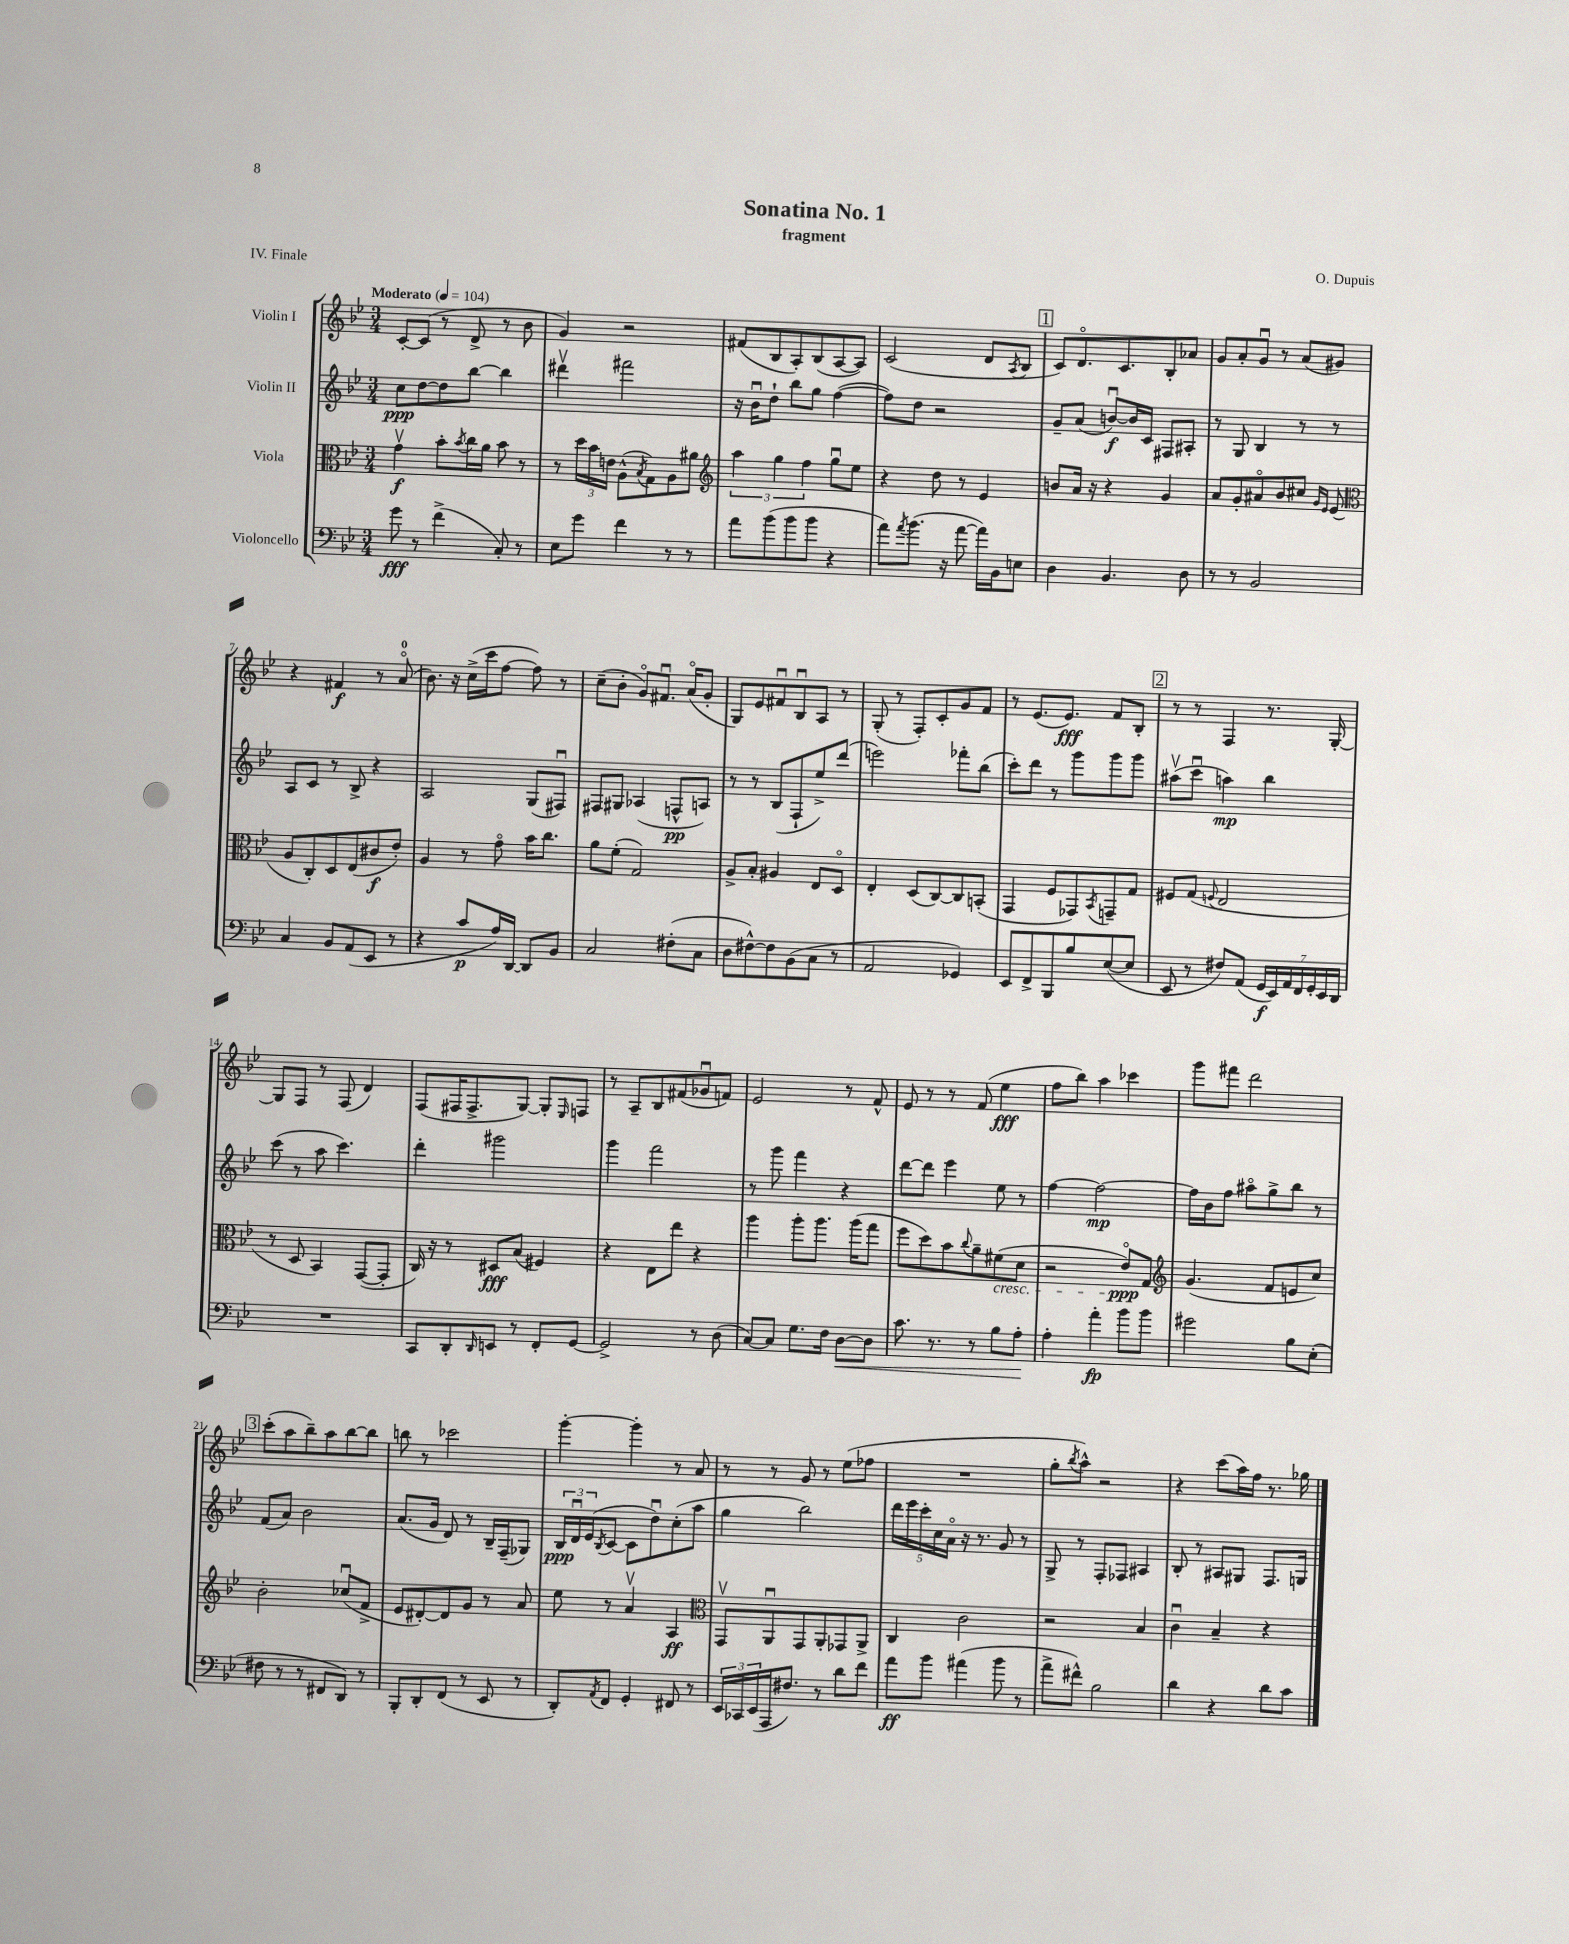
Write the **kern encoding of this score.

**kern	**kern	**kern	**kern
*staff4	*staff3	*staff2	*staff1
*clefF4	*clefC3	*clefG2	*clefG2
*k[b-e-]	*k[b-e-]	*k[b-e-]	*k[b-e-]
*M3/4	*M3/4	*M3/4	*M3/4
*MM104	*MM104	*MM104	*MM104
8g	4gv	8cc	[8c'
8r	.	[8dd	(8c]
(4f^	8b-'	8dd]	8r
.	8qb-	.	.
.	16cc	[8bb-	8d^
.	16a	.	.
8C')	8b-	4bb-]	8r
8r	8r	.	8b-
=	=	=	=
8E-	8r	4ddd#v	4g)
8g	24dd	.	.
.	24b-	.	.
.	24e	.	.
4f	(8A^^	2fff#	2r
.	8qB-	.	.
.	8G)	.	.
8r	8A	.	.
8r	8a#	.	.
=	=	=	=
*	*clefG2	*	*
8a	6aa	16r	(8f#
.	.	16b-u	.
(8b-	.	8dd`	8B-
.	6gg	.	.
8b-	.	8bb-	8A')
.	6ff	.	.
8b-	.	8gg	(8B-
4r	8ggu	([4ff	[8A
.	8ee-	.	8A])
=	=	=	=
8a)	4r	8ff])	(2c
8qa	.	.	.
(8.b-	.	8dd	.
.	8dd	2r	.
16r	.	.	.
[8a	8r	.	.
16a])	4e-	.	8d
16BB-	.	.	.
.	.	.	8qA
8E	.	.	8B-
=	=	=	=
4D	8b	8g~	8c)
.	16a	(8a	8.do
.	16r	.	.
4.BB-	4r	[8bu)	.
.	.	.	8.c
.	.	16b]	.
.	.	16c	.
.	4g	8F#	8B-'
8D	.	8A#'	8a-
=	=	=	=
8r	8a	8r	8g
8r	8g'	8G	8a'
2BB-	8a#o	4B-	8gu
.	8b-	.	8r
.	8cc#	8r	(8a
.	16qqg	.	.
.	16qqe-	.	.
.	(8e-	8r	8g#)
=	=	=	=
*	*clefC3	*	*
4C	8A	8A	4r
.	8C')	8c	.
8BB-	8D	8r	4f#
(8AA	(8E-	8B-^	.
8EE-	8c#	4r	8r
8r	8e-')	.	(8ao
=	=	=	=
4r	4A	2A	8.b-)
.	.	.	16r
8c	8r	.	(16cc^
.	.	.	16ccc
16A)	8go	.	[8ff
[16DD	.	.	.
8DD]	16b-	(8G	8ff])
.	8.cc	.	.
8BB-	.	8F#u)	8r
=	=	=	=
2C	8a	8F#	(8cc~
.	(8f'	8G#	8b-'
.	2G)	(4A-	8go)
.	.	.	8.f#u
(8F#'	.	8F^^	.
.	.	.	(16ao
8C	.	8A)	8g'
=	=	=	=
8D	8A^	8r	8G)
[8F#^^)	8B-'	8r	8e-
8F#]	4A#	(8B-	8f#u
(8BB-	.	8F`	8B-u
8C	8E-	8ee-^)	8A
8r	8Do	(8ddd	8r
=	=	=	=
2AA	4E-'	2eee)	(8G'
.	.	.	8r
.	(8D	.	8F')
.	[8C)	.	8c'
4GG-)	8C]	8fff-'	8g
.	(8BB'	(8bb-	8f
=	=	=	=
8EE-	4GG	8ccc')	8r
8FF^	.	8ddd	(8.e-
8BBB-	8F	8r	.
.	.	.	8.e-)
8B-	8GG-)	8ggg	.
.	8qBB-	.	.
([8E-	8GG~	8ggg	8f
8E-]	8G	8ggg	8B-'
=	=	=	=
8EE-	8F#	(8aa#v	8r
8r	(8G	8cccu	8r
.	8qqF	.	.
8F#)	2E-	4aa)	4F
(8AA	.	.	.
28GG	.	4bb-	8.r
28EE-)	.	.	.
28AA	.	.	.
28FF	.	.	.
28GG'	.	.	.
28EE-	.	.	.
.	.	.	[16G'
28DD	.	.	.
=	=	=	=
2.r	8r	(8ccc	8G]
.	8D	8r	8F
.	4BB-)	8aa	8r
.	.	4.ccc)	(8F
.	([8GG	.	4d)
.	8GG']	.	.
=	=	=	=
8CC	16C)	4ddd'	(8F
.	16r	.	.
8DD'	8r	.	16F#
.	.	.	8.F#^
16qqDD	.	.	.
8EE	8D#	2ggg#	.
8r	(8B-	.	[8G)
8FF'	4F#)	.	8G']
.	.	.	16qqE-
[8GG	.	.	8F
=	=	=	=
2GG^]	4r	4ggg	8r
.	.	.	8A~
.	8E-	2fff	8B-
.	8ee-	.	(8f#
8r	4r	.	8g-u
(8D	.	.	8f)
=	=	=	=
[8C)	4aa	8r	2e-
8C]	.	8ggg	.
8.G	8aa'	4fff	.
.	8.aa	.	.
16F	.	.	.
[8D	.	4r	8r
.	(16aa	.	.
8D]	8gg	.	8f^^
=	=	=	=
8.c	8ff	[8ddd	8e-
.	8dd)	8ddd]	8r
8.r	.	.	.
.	8b-	4eee-	8r
.	8qqcc	.	.
8r	8a~	.	(8f
8B-	(8f#	8ee-	4ee-
8A'	8d	8r	.
=	=	=	=
4A'	2r	[4ff	8ff
.	.	.	8bb-)
4a'	.	2ff_	4aa
8b-	8e-o)	.	4ccc-
8b-	8G	.	.
=	=	=	=
*	*clefG2	*	*
2g#	(4.g	16ff]	8ggg
.	.	16b-	.
.	.	8ff	8fff#
.	.	8aa#o	2ddd
.	8f	8gg^	.
8B-	8e	8bb-	.
(8E-'	8cc)	8r	.
=	=	=	=
8F#	2b-'	(8f	(8ccc'
8r	.	8a)	8aa
8r	.	2b-	8bb-~)
8FF#	.	.	8aa
8DD)	(8cc-u	.	[8bb-
8r	8f^	.	8bb-]
=	=	=	=
8BBB-'	8e-	(8.a	8bb
8DD'	[8d#')	.	8r
.	.	16g	.
(8FF	8d#]	8d)	2ccc-
8r	8g	8r	.
8EE-	8r	16B-~	.
.	.	(16F~	.
8r	8a	8G-)	.
=	=	=	=
8DD')	8ee-	24B-	[4ggg'
.	.	24du	.
.	.	(24e-	.
8qAA	.	8qB-	.
8FF	8r	[8c	.
4GG'	4av	8c]	4ggg']
.	.	8ddu)	.
8FF#	4A	(8cc'	8r
8r	.	8aa	8a
=	=	=	=
*	*clefC3	*	*
24EE-	8GGv	4gg	8r
24CC-	.	.	.
(24EE-	.	.	.
16AAA	8AAu	.	8r
8.F#)	.	.	.
.	8GG	2bb-)	8g
8r	8AA'	.	8r
8d	8GG-	.	(8ee-
8f	8AA^	.	8ff-
=	=	=	=
8a	4C	20ddd	2.r
.	.	20eee-	.
.	.	20ccc'	.
8b-	.	.	.
.	.	20cc	.
.	.	20ao	.
(4a#	2c	16r	.
.	.	8.r	.
8b-	.	8g	.
8r	.	8r	.
=	=	=	=
8a^	2r	8G^	8gg'
.	.	.	8qbb-
8f#^^)	.	8r	8aa^^)
2B-	.	8F'	2r
.	.	8F-	.
.	4B-	4A#	.
=	=	=	=
4d	4cu	8B-'	4r
.	.	8r	.
4r	4B-~	8A#	(8ccc
.	.	8G#	16aa)
.	.	.	16ff
8d	4r	8.F	8.r
8c	.	.	.
.	.	16G	16gg-
==	==	==	==
*-	*-	*-	*-
